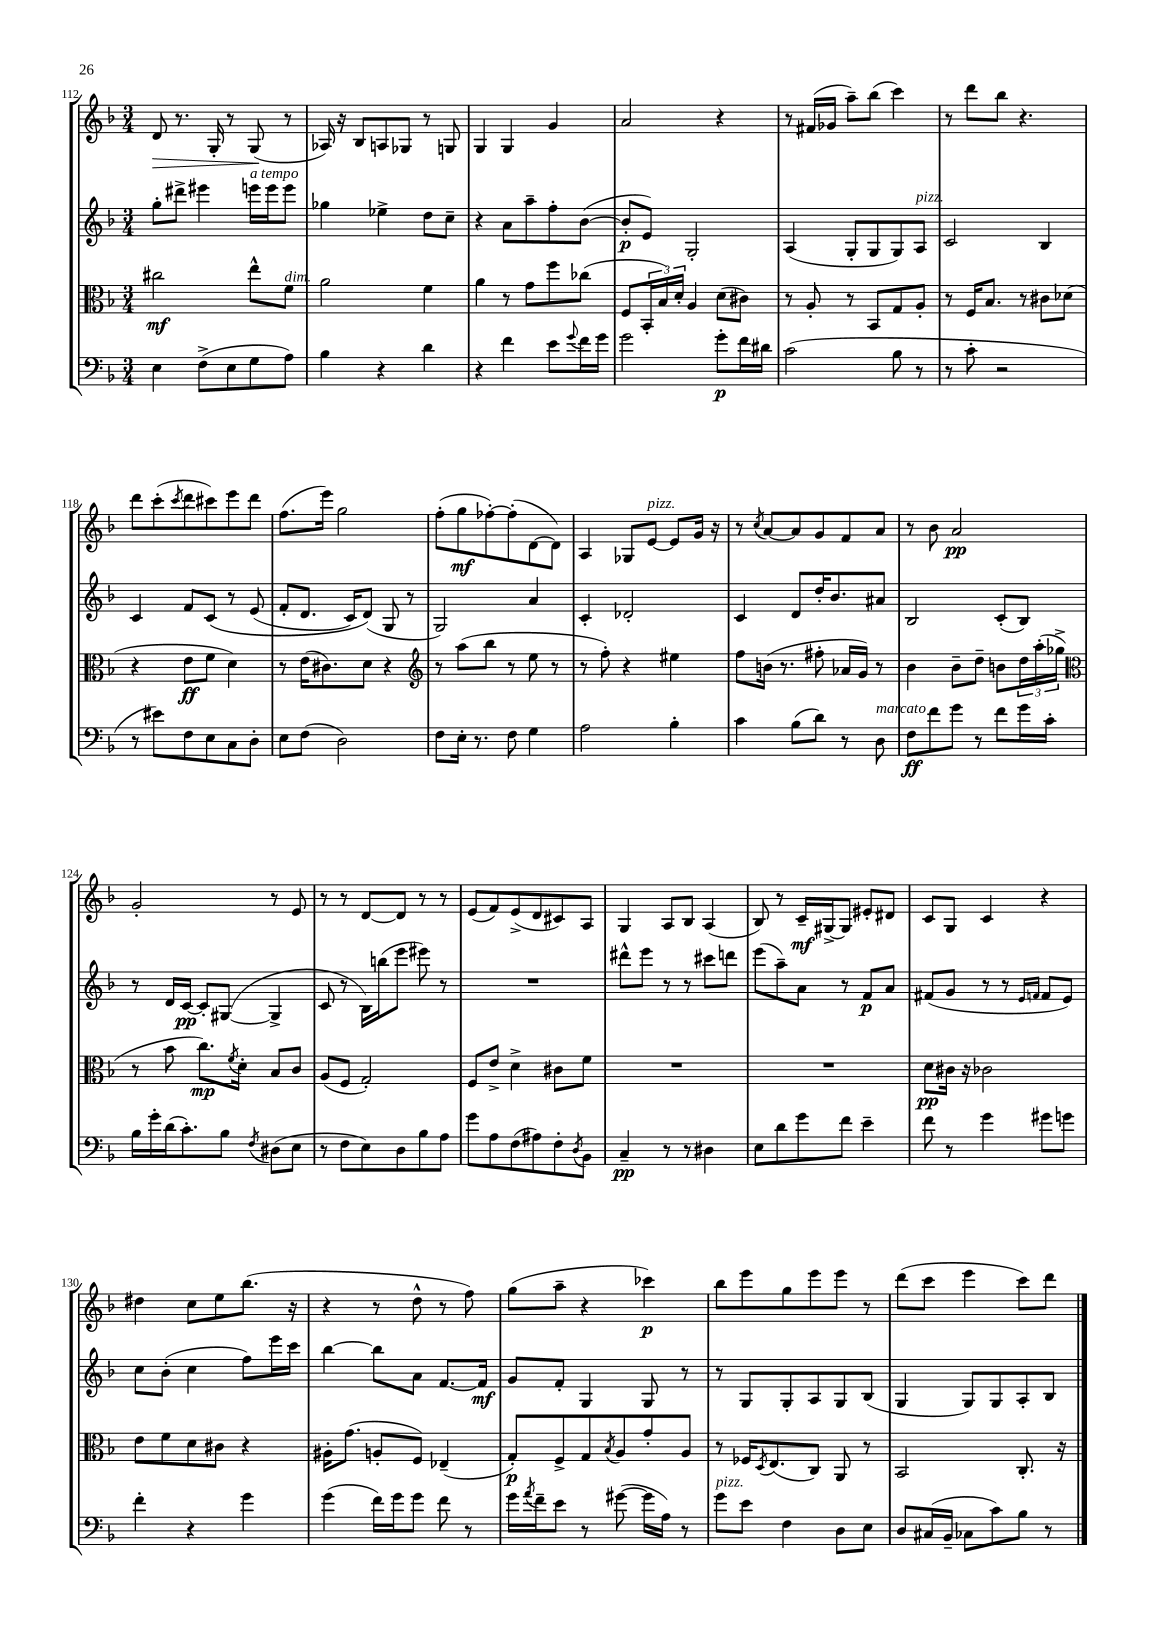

**kern	**dynam	**kern	**dynam	**kern	**dynam	**kern	**dynam
*part4	*part4	*part3	*part3	*part2	*part2	*part1	*part1
*staff4	*staff4	*staff3	*staff3	*staff2	*staff2	*staff1	*staff1
*clefF4	*	*clefC3	*	*clefG2	*	*clefG2	*
*k[b-]	*	*k[b-]	*	*k[b-]	*	*k[b-]	*
*M3/4	*	*M3/4	*	*M3/4	*	*M3/4	*
=112	=112	=112	=112	=112	=112	=112	=112
!	!	!	!	!	!	!	!LO:HP:b
4E\	.	2cc#X\	mf	8gg'\L	.	8d/	>
.	.	.	.	8ddd#X^\J	.	8.r	.
(8F^\L	.	.	.	4eee#X\	.	.	.
.	.	.	.	.	.	16G'/	.
8E\	.	.	.	.	.	8r	.
!	!	!	!	!LO:TX:a:i:t=a tempo	!	!	!
8G\	.	8ee^^\L	.	16eeen\LL	.	(8G/	.
.	.	.	.	16eee\J	.	.	.
!	!	!LO:TX:a:i:t=dim.	!	!	!	!	!
8A\J)	.	8f\J	.	8eee\J	.	8r	]
=113	=113	=113	=113	=113	=113	=113	=113
4B-\	.	2a\	.	4gg-X\	.	16A-X/)	.
.	.	.	.	.	.	16r	.
.	.	.	.	.	.	8B-/L	.
4r	.	.	.	4ee-X^\	.	8An/	.
.	.	.	.	.	.	8G-X/J	.
4d\	.	4f\	.	8dd\L	.	8r	.
.	.	.	.	8cc~\J	.	8Gn/	.
=114	=114	=114	=114	=114	=114	=114	=114
4r	.	4a\	.	4r	.	4G/	.
4f\	.	8r	.	8a\L	.	4G/	.
.	.	8g\L	.	8aa~\	.	.	.
8e\L	.	8ff\	.	8ff'\	.	4g/	.
8qqg/	.	.	.	.	.	.	.
16f\L	.	(8cc-X\J	.	([8b-\J	.	.	.
16g\JJ	.	.	.	.	.	.	.
=115	=115	=115	=115	=115	=115	=115	=115
2g\	.	8F/L	.	8b-'/L]	p	2a/	.
.	.	24BB-'/L	.	8e/J)	.	.	.
.	.	24B-/)	.	.	.	.	.
.	.	24d'/JJ	.	.	.	.	.
.	.	4A/	.	2G'/	.	.	.
8g'\L	p	(8d\L	.	.	.	4r	.
16f\L	.	8c#X\J)	.	.	.	.	.
16d#X\JJ	.	.	.	.	.	.	.
=116	=116	=116	=116	=116	=116	=116	=116
(2c\	.	8r	.	(4A/	.	8r	.
.	.	8A'/	.	.	.	(16f#X/LL	.
.	.	.	.	.	.	16g-X/JJ	.
.	.	8r	.	8G'/L	.	8aa~\L)	.
.	.	8BB-/L	.	8G/	.	(8bb-\J	.
8B-\	.	8G/	.	8G/)	.	4ccc\)	.
!	!	!	!	!LO:TX:a:i:t=pizz.	!	!	!
8r	.	8A'/J	.	8A/J	.	.	.
=117	=117	=117	=117	=117	=117	=117	=117
8r	.	8r	.	2c/	.	8r	.
8c'\	.	16F/KL	.	.	.	8ddd\L	.
.	.	8.B-/J	.	.	.	.	.
2r	.	.	.	.	.	8bb-\J	.
.	.	8r	.	.	.	4.r	.
.	.	8c#X\L	.	4B-/	.	.	.
.	.	(8d-X\J	.	.	.	.	.
!!LO:LB:g=z
=118	=118	=118	=118	=118	=118	=118	=118
8r	.	4r	.	4c/	.	8ddd\L	.
8e#X\L)	.	.	.	.	.	(8ccc'\	.
.	.	.	.	.	.	8qccc/	.
8F\	.	8e\L	ff	8f/L	.	8ddd\	.
8E\	.	8f\J	.	(8c/J	.	8ccc#X\)	.
8C\	.	4d\)	.	8r	.	8eee\	.
8D'\J	.	.	.	(8e/	.	8ddd\J	.
=119	=119	=119	=119	=119	=119	=119	=119
8E\L	.	8r	.	8f'/L	.	(8.ff\L	.
(8F\J	.	(16e\KL	.	8.d/J	.	.	.
.	.	8.c#X\)	.	.	.	16eee\Jk)	.
2D\)	.	.	.	.	.	2gg\	.
.	.	.	.	16c/KL)	.	.	.
.	.	8d\J	.	(8d/J)	.	.	.
.	.	4r	.	8G/	.	.	.
.	.	.	.	8r	.	.	.
=120	=120	=120	=120	=120	=120	=120	=120
*	*	*clefG2	*	*	*	*	*
8F\L	.	8r	.	2G/)	.	(8ff'\L	.
16E'\Jk	.	(8aa\L	.	.	.	8gg\	mf
8.r	.	.	.	.	.	.	.
.	.	8bb-\J	.	.	.	[8ff-X'\)	.
8F\	.	8r	.	.	.	(8ff-'\]	.
4G\	.	8ee\	.	4a/	.	[8d\	.
.	.	8r	.	.	.	8d\J])	.
=121	=121	=121	=121	=121	=121	=121	=121
2A\	.	8r	.	4c'/	.	4A/	.
.	.	8ff'\)	.	.	.	.	.
.	.	4r	.	2d-X'/	.	8G-X/L	.
!	!	!	!	!	!	!LO:TX:a:i:t=pizz.	!
.	.	.	.	.	.	[8e/J	.
4B-'\	.	4ee#X\	.	.	.	8e/L]	.
.	.	.	.	.	.	16g/Jk	.
.	.	.	.	.	.	16r	.
=122	=122	=122	=122	=122	=122	=122	=122
4c\	.	8ff\L	.	4c/	.	8r	.
.	.	.	.	.	.	8qcc/	.
.	.	(16bn\Jk	.	.	.	[8a/L	.
.	.	8.r	.	.	.	.	.
(8B-\L	.	.	.	8d/L	.	8a/]	.
8d\J)	.	8ff#X'\	.	16dd'/K	.	8g/	.
.	.	.	.	8.b-/	.	.	.
8r	.	16a-X/LL	.	.	.	8f/	.
.	.	16g/JJ)	.	.	.	.	.
!LO:TX:a:i:t=marcato	!	!	!	!	!	!	!
8D\	.	8r	.	8a#X/J	.	8a/J	.
=123	=123	=123	=123	=123	=123	=123	=123
8F\L	ff	4b-\	.	2B-/	.	8r	.
8f\	.	.	.	.	.	8b-\	.
8g\J	.	8b-~\L	.	.	.	2a/	pp
8r	.	8dd~\J	.	.	.	.	.
8f\L	.	8bn\L	.	(8c'/L	.	.	.
16g\L	.	24dd\L	.	8B-/J)	.	.	.
.	.	(24aa'\	.	.	.	.	.
16c'\JJ	.	.	.	.	.	.	.
.	.	24gg-X^\JJ	.	.	.	.	.
!!LO:LB:g=z
=124	=124	=124	=124	=124	=124	=124	=124
*	*	*clefC3	*	*	*	*	*
16B-\LL	.	8r	.	8r	.	2g'/	.
16g'\	.	.	.	.	.	.	.
(16d\J	.	8b-\	.	16d/LL	.	.	.
8.c'\)	.	.	.	[16c/JJ	pp	.	.
.	.	8.cc\L)	mp	8c'/L]	.	.	.
8B-\J	.	.	.	([8G#X/J	.	.	.
.	.	8qf/	.	.	.	.	.
.	.	16d'\Jk	.	.	.	.	.
8qF/	.	.	.	.	.	.	.
(8D#X\L	.	8B-/L	.	4G#^/]	.	8r	.
8E\J	.	8c/J	.	.	.	8e/	.
=125	=125	=125	=125	=125	=125	=125	=125
8r	.	(8A/L	.	8c/	.	8r	.
8F\L	.	8F/J	.	8r	.	8r	.
8E\)	.	2G'/)	.	16B-\LL)	.	[8d/L	.
.	.	.	.	(16bbn\J	.	.	.
8D\	.	.	.	8eee\J	.	8d/J]	.
8B-\	.	.	.	8eee#X\)	.	8r	.
8A\J	.	.	.	8r	.	8r	.
=126	=126	=126	=126	=126	=126	=126	=126
8g\L	.	8F/L	.	2.r	.	(8e/L	.
8A\	.	8e^/J	.	.	.	8f/)	.
(8F\	.	4d^\	.	.	.	(8e^/	.
8A#X\)	.	.	.	.	.	8d/	.
8F'\	.	8c#X\L	.	.	.	8c#X/)	.
8qD/	.	.	.	.	.	.	.
8BB-\J	.	8f\J	.	.	.	8A/J	.
=127	=127	=127	=127	=127	=127	=127	=127
4C~/	pp	2.r	.	8ddd#X^^\L	.	4G/	.
.	.	.	.	8eee\J	.	.	.
8r	.	.	.	8r	.	8A/L	.
8r	.	.	.	8r	.	8B-/J	.
4D#X\	.	.	.	8ccc#X\L	.	(4A/	.
.	.	.	.	8dddn\J	.	.	.
=128	=128	=128	=128	=128	=128	=128	=128
8E\L	.	2.r	.	(8eee\L	.	8B-/)	.
8d\	.	.	.	8aa~\)	.	8r	.
8g\	.	.	.	8a\J	.	16c~/LL	mf
.	.	.	.	.	.	[16G#X^/J	.
8f\J	.	.	.	8r	.	8G#/J]	.
4e~\	.	.	.	8f/L	p	8e#X'/L	.
.	.	.	.	8a/J	.	8d#X/J	.
=129	=129	=129	=129	=129	=129	=129	=129
8f\	.	8d\L	pp	(8f#X/L	.	8c/L	.
8r	.	16c#X\Jk	.	8g/J	.	8G/J	.
.	.	16r	.	.	.	.	.
4g\	.	2c-X\	.	8r	.	4c/	.
.	.	.	.	8r	.	.	.
.	.	.	.	16qqe/LL	.	.	.
.	.	.	.	16qqfn/JJ	.	.	.
8g#X\L	.	.	.	8f/L	.	4r	.
8gn\J	.	.	.	8e/J)	.	.	.
!!LO:LB:g=z
=130	=130	=130	=130	=130	=130	=130	=130
4f'\	.	8e\L	.	8cc\L	.	4dd#X\	.
.	.	8f\	.	(8b-'\J	.	.	.
4r	.	8d\	.	4cc\	.	8cc\L	.
.	.	8c#X\J	.	.	.	8ee\	.
4g\	.	4r	.	8ff\L)	.	(8.bb-\J	.
.	.	.	.	16eee\L	.	.	.
.	.	.	.	16ccc\JJ	.	16r	.
=131	=131	=131	=131	=131	=131	=131	=131
(4g\	.	16A#X'\KL	.	[4bb-\	.	4r	.
.	.	(8.g\J	.	.	.	.	.
16f\LL)	.	8An'/L	.	8bb-\L]	.	8r	.
16g\J	.	.	.	.	.	.	.
8g\J	.	8F/J)	.	8a\J	.	8dd^^\	.
8f\	.	(4E-X~/	.	[8.f/L	.	8r	.
8r	.	.	.	.	.	8ff\)	.
.	.	.	.	16f/Jk]	mf	.	.
=132	=132	=132	=132	=132	=132	=132	=132
16g\LL	.	8G'/L)	p	8g/L	.	(8gg\L	.
8qa/	.	.	.	.	.	.	.
16f~\J	.	.	.	.	.	.	.
8e\J	.	8F^/	.	8f'/J	.	8aa~\J	.
8r	.	8G/	.	4G/	.	4r	.
.	.	8qB-/	.	.	.	.	.
([8g#X\	.	8A/	.	.	.	.	.
16g#\LL]	.	8g'/	.	8G/	.	4ccc-X\)	p
16A\JJ)	.	.	.	.	.	.	.
8r	.	8A/J	.	8r	.	.	.
=133	=133	=133	=133	=133	=133	=133	=133
!LO:TX:a:i:t=pizz.	!	!	!	!	!	!	!
8g\L	.	8r	.	8r	.	8bb-\L	.
8e\J	.	16F-X/KL	.	8G/L	.	8eee\	.
.	.	8qD/	.	.	.	.	.
.	.	(8.E/	.	.	.	.	.
4F\	.	.	.	8G'/	.	8gg\	.
.	.	8C/J)	.	8A/	.	8eee\	.
8D\L	.	8AA/	.	8G/	.	8eee\J	.
8E\J	.	8r	.	(8B-/J	.	8r	.
=134	=134	=134	=134	=134	=134	=134	=134
8D/L	.	2BB-/	.	4G/	.	(8ddd\L	.
(16C#X/L	.	.	.	.	.	8ccc\J	.
16BB-~/JJ	.	.	.	.	.	.	.
8C-X\L	.	.	.	8G/L)	.	4eee\	.
8c\)	.	.	.	8G/	.	.	.
8B-\J	.	8.C'/	.	8A'/	.	8ccc\L)	.
8r	.	.	.	8B-/J	.	8ddd\J	.
.	.	16r	.	.	.	.	.
==	==	==	==	==	==	==	==
*-	*-	*-	*-	*-	*-	*-	*-
